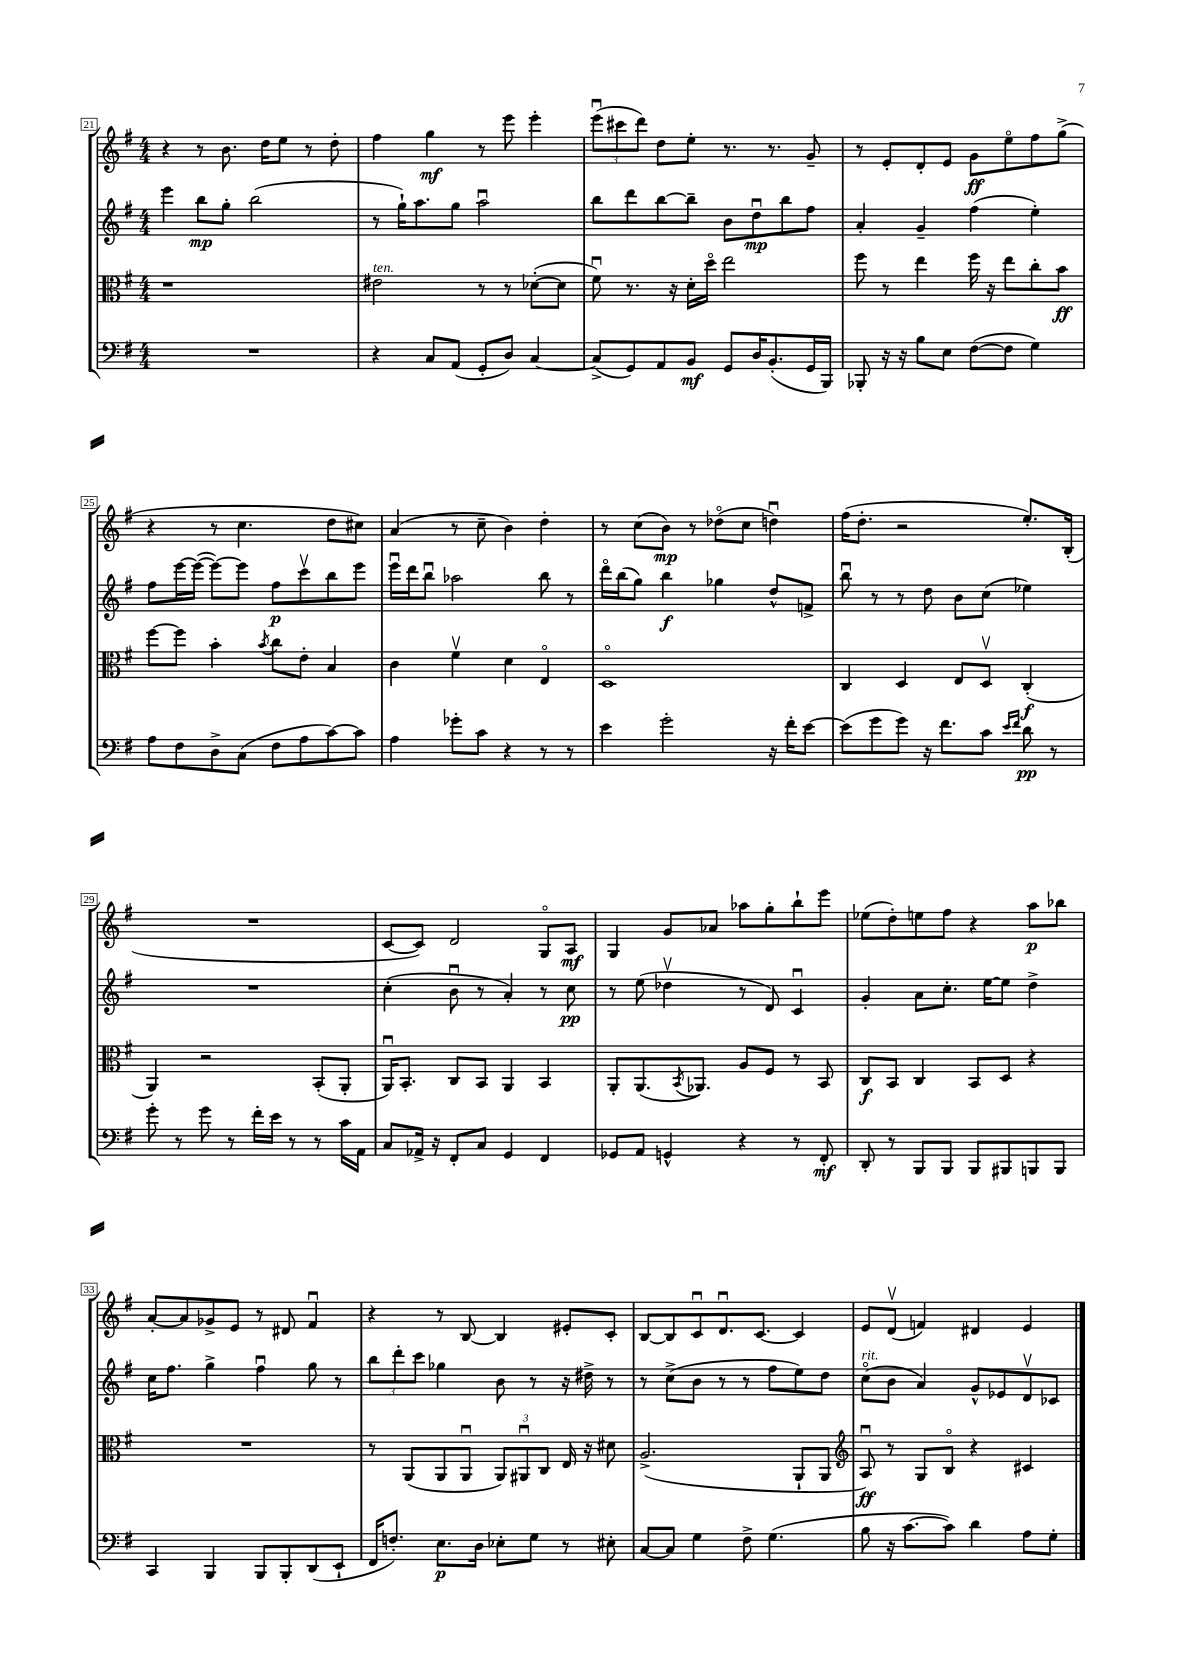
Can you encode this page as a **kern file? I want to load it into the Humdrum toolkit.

**kern	**kern	**kern	**kern
*staff4	*staff3	*staff2	*staff1
*clefF4	*clefC3	*clefG2	*clefG2
*k[f#]	*k[f#]	*k[f#]	*k[f#]
*M4/4	*M4/4	*M4/4	*M4/4
1r	1r	4eee	4r
.	.	8bb	8r
.	.	8gg'	8.b
.	.	(2bb	.
.	.	.	16dd
.	.	.	8ee
.	.	.	8r
.	.	.	8dd'
=	=	=	=
4r	2e#	8r	4ff#
.	.	16gg`)	.
.	.	8.aa	.
8C	.	.	4gg
(8AA	.	8gg	.
8GG'	8r	2aau	8r
8D)	8r	.	8eee
[4C	([8d-'	.	4eee'
.	8d-]	.	.
=	=	=	=
(8C^]	8f#u)	8bb	(12eeeu
.	.	.	12ccc#
8GG)	8.r	8ddd	.
.	.	.	12ddd)
8AA	.	[8bb	8dd
.	16r	.	.
8BB	16d'	8bb~]	8ee'
.	16ddo	.	.
8GG	2ee	8b	8.r
16D	.	8ddu	.
(8.BB'	.	.	8.r
.	.	8bb	.
16GG	.	8ff#	8g~
16BBB)	.	.	.
=	=	=	=
8BBB-'	8ff#	4a'	8r
16r	8r	.	8e'
16r	.	.	.
8B	4ee	4g~	8d'
8E	.	.	8e
([8F#	16ff#	(4ff#	8g
.	16r	.	.
8F#]	8ee	.	8eeo
4G)	8cc'	4ee')	8ff#
.	8b	.	(8gg^
=	=	=	=
8A	[8ff#	8ff#	4r
8F#	8ff#]	[16eee	.
.	.	(16eee_	.
8D^	4b'	8eee_)	8r
(8C	.	8eee]	4.cc
.	8qb	.	.
8F#	8cc	8ff#	.
8A	8e'	8cccv	.
[8c)	4B	8bb	8dd
8c]	.	8eee	8cc#)
=	=	=	=
4A	4c	16eeeu	(4a
.	.	16ddd	.
.	.	8bbu	.
8g-'	4f#v	2aa-	8r
8c	.	.	8cc~
4r	4d	.	4b)
8r	4Eo	8bb	4dd'
8r	.	8r	.
=	=	=	=
4e	1Do	16dddo	8r
.	.	(16bb	.
.	.	8gg)	(8cc
2g'	.	4bb	8b)
.	.	.	8r
.	.	4gg-	(8dd-o
.	.	.	8cc
16r	.	8dd^^	4ddu)
16f#'	.	.	.
[8e	.	8f^	.
=	=	=	=
(8e]	4C	8bbu	(16ff#
.	.	.	8.dd'
8g	.	8r	.
8g)	4D	8r	2r
16r	.	8dd	.
8.f#	.	.	.
.	8E	8b	.
8c	8Dv	(8cc	.
16qqe	.	.	.
16qqf#	.	.	.
8d	(4C'	4ee-)	8.ee')
8r	.	.	.
.	.	.	(16B'
=	=	=	=
8g'	4AA)	1r	1r
8r	.	.	.
8g	2r	.	.
8r	.	.	.
16f#'	.	.	.
16e	.	.	.
8r	.	.	.
8r	(8BB'	.	.
16c	8AA'	.	.
16AA	.	.	.
=	=	=	=
8C	16AAu)	(4cc'	[8c
.	8.BB'	.	.
16AA-^	.	.	8c])
16r	.	.	.
8FF#'	8C	8bu	2d
8C	8BB	8r	.
4GG	4AA	4a')	.
4FF#	4BB	8r	8Go
.	.	8cc	8A
=	=	=	=
8GG-	8AA'	8r	4G
8AA	(8.AA	(8ee	.
4GG^^	.	4dd-v	8g
.	8qBB	.	.
.	8.AA-)	.	.
.	.	.	8a-
4r	8A	8r	8aa-
.	8F#	8d)	8gg'
8r	8r	4cu	8bb`
8FF#'	8BB	.	8eee
=	=	=	=
8DD'	8C	4g'	(8ee-
8r	8BB	.	8dd')
8BBB	4C	8a	8ee
8BBB	.	8.cc'	8ff#
8BBB	8BB	.	4r
.	.	[16ee	.
8BBB#	8D	8ee]	.
8BBB	4r	4dd^	8aa
8BBB	.	.	8bb-
=	=	=	=
4CC	1r	16cc	[8a'
.	.	8.ff#	.
.	.	.	8a]
4BBB	.	4gg^	8g-^
.	.	.	8e
8BBB	.	4ff#u	8r
8BBB'	.	.	8d#
(8DD	.	8gg	4f#u
8EE`	.	8r	.
=	=	=	=
16FF#	8r	12bb	4r
8.F')	.	.	.
.	.	12ddd'	.
.	(8AA	.	.
.	.	12ccc	.
8.E	8AA	4gg-	8r
.	8AAu	.	[8B
16D	.	.	.
8E-'	12AA)	8b	4B]
.	12AA#u	.	.
8G	.	8r	.
.	12C	.	.
8r	16E	16r	8e#'
.	16r	16dd#^	.
8E#'	8d#	8r	8c'
=	=	=	=
[8C	(2.A^	8r	[8B
8C]	.	(8cc^	8B]
4G	.	8b	8cu
.	.	8r	8.du
8F#^	.	8r	.
.	.	.	[8.c
(4.G	.	8ff#	.
.	8AA`	8ee)	4c]
.	8AA	8dd	.
=	=	=	=
*	*clefG2	*	*
8B	8Au)	(8cco	8e
16r	8r	8b	(8dv
[8.c	.	.	.
.	8G	4a)	4f)
8c])	8Bo	.	.
4d	4r	8g^^	4d#
.	.	8e-	.
8A	4c#	8dv	4e
8G'	.	8c-	.
==	==	==	==
*-	*-	*-	*-
